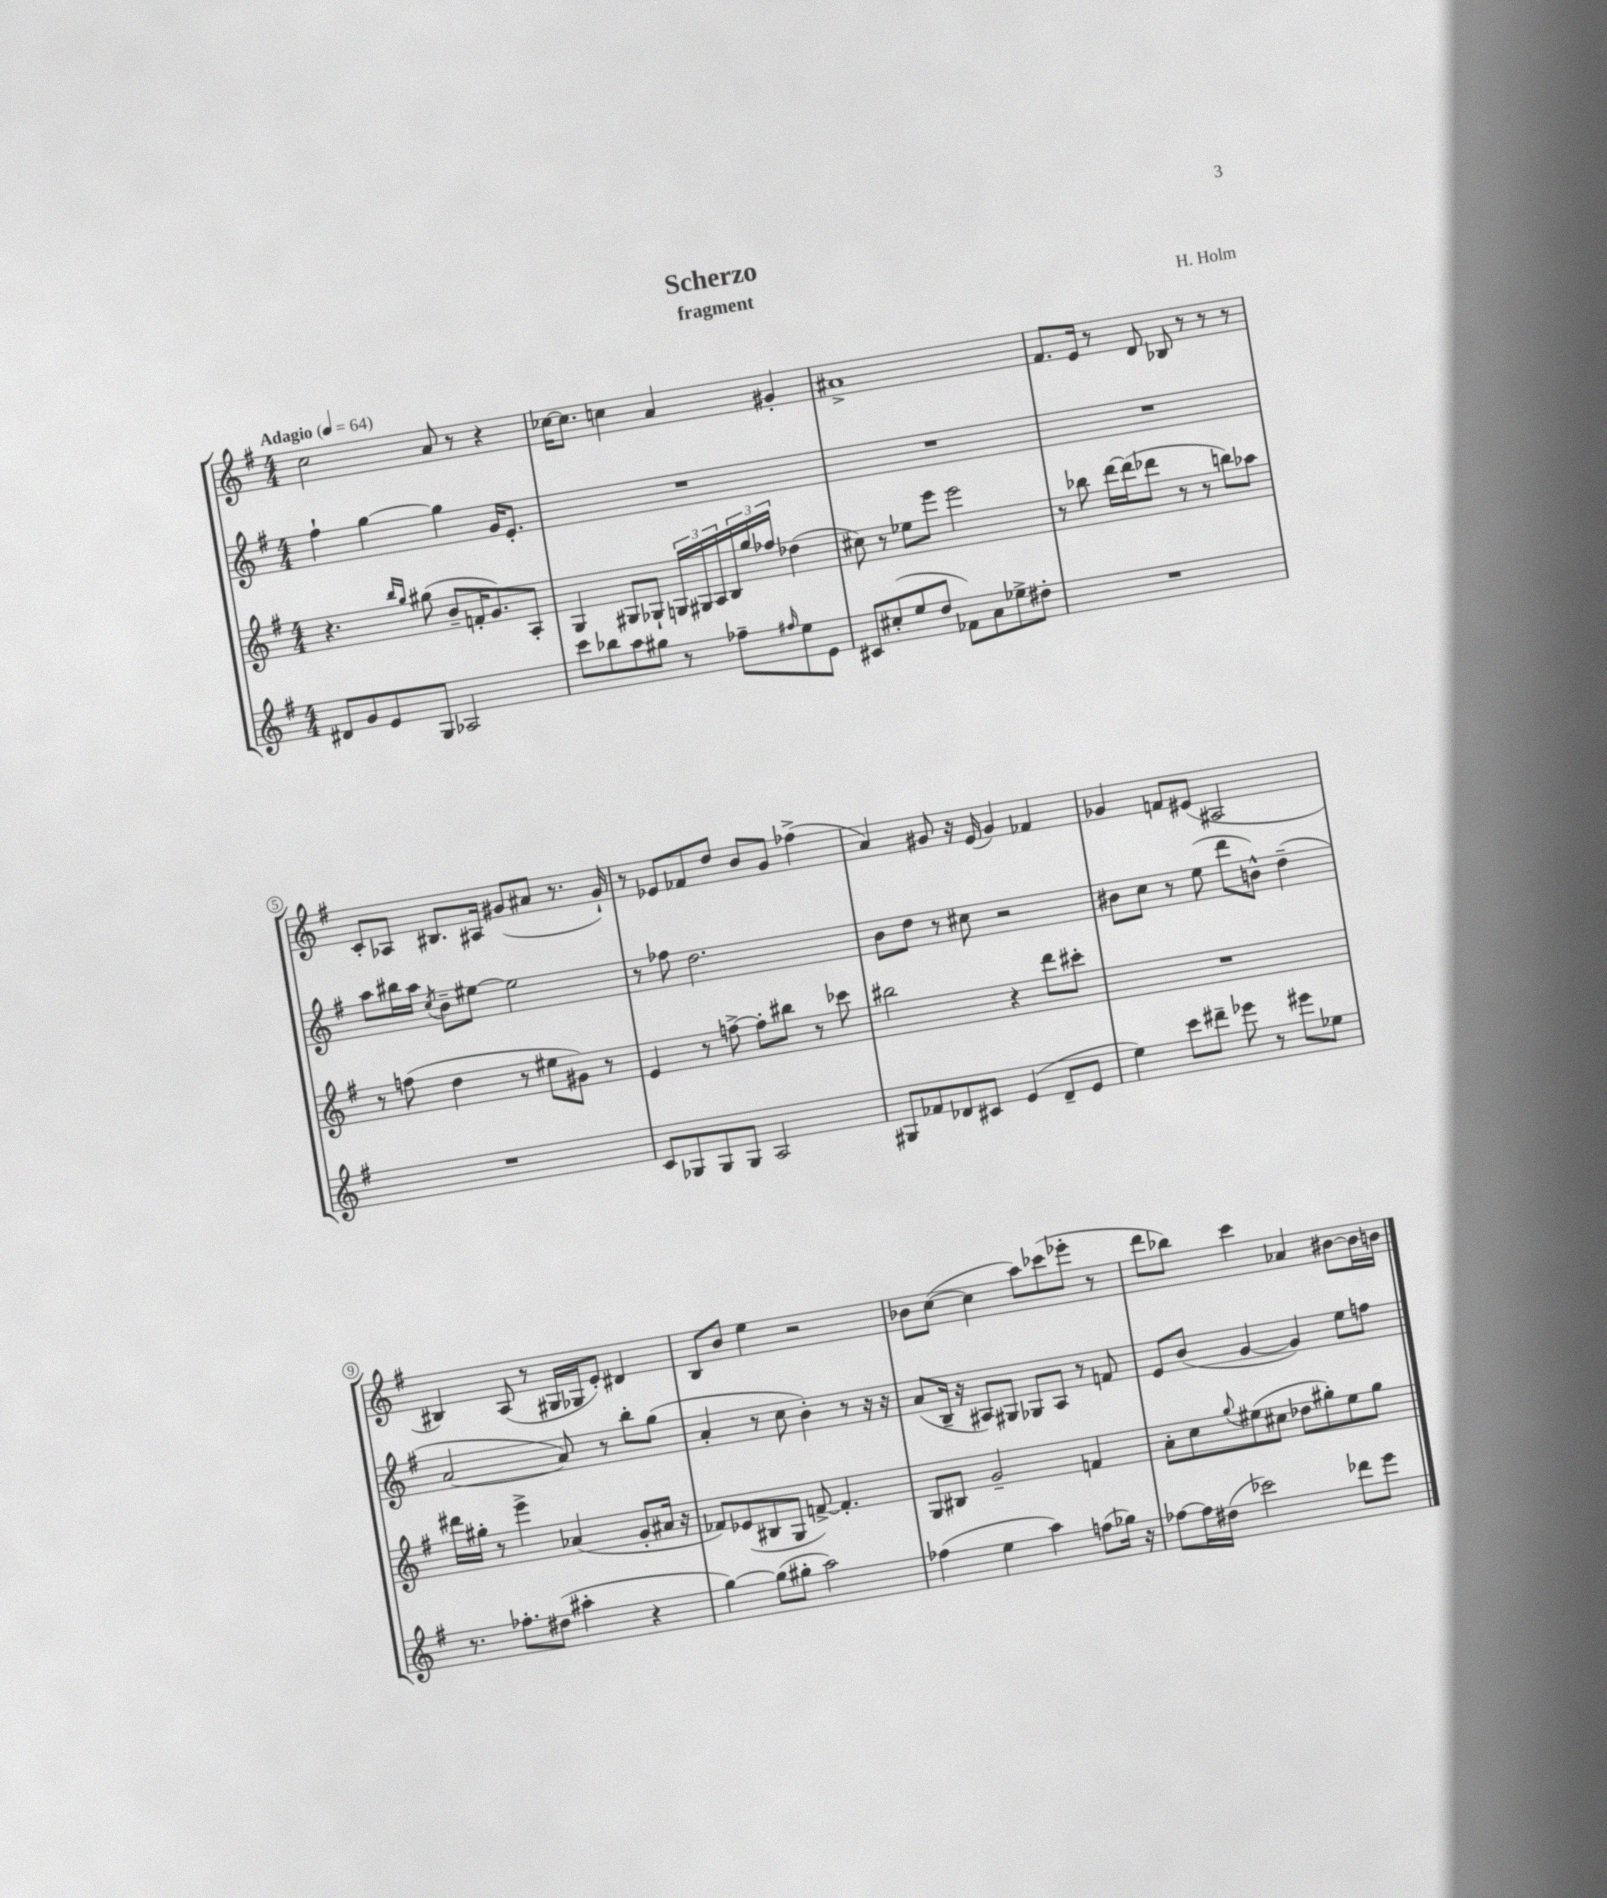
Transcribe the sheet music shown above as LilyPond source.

\header { title = "Scherzo" composer = "H. Holm" subtitle = "fragment" }
<<
\new StaffGroup <<
\new Staff = "s0" {
    \clef treble \key g \major \numericTimeSignature \time 4/4 \tempo "Adagio" 4 = 64
    c''2 a'8 r8 r4 |
    ces''16~ ces''8. c''4 a'4 gis'4-. |
    ais'1-> |
    fis'8. e'16 r8 d'8 bes8 r8 r8 r8 |
    c'8-. aes8 bis8. ais16 gis'8( ais'8 r8. gis'16-!) |
    r8 ees'8 fes'8 d''8 b'8 g'8 fes''4->( |
    a'4) gis'8 r16 e'16( gis'4) fes'4 |
    ges'4 f'8 eis'8( ais2 |
    bis4) a8( r8 gis16 ges16 e'8-.) dis'4 |
    b8 b'8 e''4 r2 |
    bes'8 c''8~( c''4 a''8) ces'''8( ees'''8-. r8 |
    d'''8 bes''8) c'''4 aes'4 bis'8~ bis'16 b'16 \bar "|." |
}
\new Staff = "s1" {
    \clef treble \key g \major \numericTimeSignature \time 4/4
    fis''4-! g''4~ g''4 g'16 e'8.-. |
    R1 |
    R1 |
    R1 |
    a''8 bis''16 a''16 \acciaccatura { c''8 } b'8-- eis''8~ eis''2 |
    r8 fes''8 d''2. |
    b'8 d''8 r8 cis''8 r2 |
    bis'8 c''8 r8 e''8( d'''8 b'8-^) d''4--( |
    a'2~ a'8) r8 b''8-. g''8( |
    a'4-. r8 c''8 b'4-.) r8 r16 r16 |
    a'8( b16-- r16 ais8) gis8 ges8 ais8 r8 f'8 |
    e'8 b'8( g'4~ g'4) e''8 f''8 \bar "|." |
}
\new Staff = "s2" {
    \clef treble \key g \major \numericTimeSignature \time 4/4
    r4. \grace { b''16 g''16 } gis''8( b'8-- f'16-. g'8.) a8-. |
    g4 gis8 ges8-! \tuplet 3/2 { g16 gis16 a16 } \tuplet 3/2 { b16 g''16 fes''16 } des''4( |
    cis''8) r8 ees''8 e'''8 e'''2 |
    r8 bes''8 d'''16~ d'''16( des'''8 r8 r8 b''8) aes''8 |
    r8 f''8( d''4 r8 eis''8 gis'8) r8 |
    e'4 r8 f''8~-> f''8-. bis''8 r8 ces'''8 |
    bis''2 r4 d'''8 cis'''8-. |
    R1 |
    dis'''16 gis''16-. r8 e'''4-> aes'4( g'8-. ais'16 r16 |
    fes'8) ees'8( bis8 g8 f'8~->) f'4.-. |
    g8 bis8 g'2-- f'4 |
    a'8-. c''8 \appoggiatura { g''8 } eis''8( cis''8 des''8 gis''8-.) eis''8 gis''8 \bar "|." |
}
\new Staff = "s3" {
    \clef treble \key g \major \numericTimeSignature \time 4/4
    dis'8 g'8 e'8 g8 aes2 |
    c'''8 bes''8 a''8 gis''8 r8 fes''8-- \grace { fis''16 } e''8 e'8 |
    cis'8 cis''8-.( e''8 d''8 fes'8) a'8 ees''8-> dis''8-. |
    R1 |
    R1 |
    c'8 ges8 ges8 ges8 a2 |
    gis8 fes'8 des'8 cis'8 e'4( des'8-- e'8 |
    e''4) c'''8 dis'''8-- ees'''8 r8 eis'''8 ees''8 |
    r8. fes''8.-. dis''8( ais''4-. r4 |
    g''4~) g''8( gis''8-. a''2) |
    fes''4( e''4 a''4) f''8( ges''16) r16 |
    fes''8~ fes''16 dis''16( ces'''2) des'''8 e'''8 \bar "|." |
}
>>
>>
\layout { \context { \Score \override BarNumber.stencil = #(make-stencil-circler 0.1 0.3 ly:text-interface::print) } }
